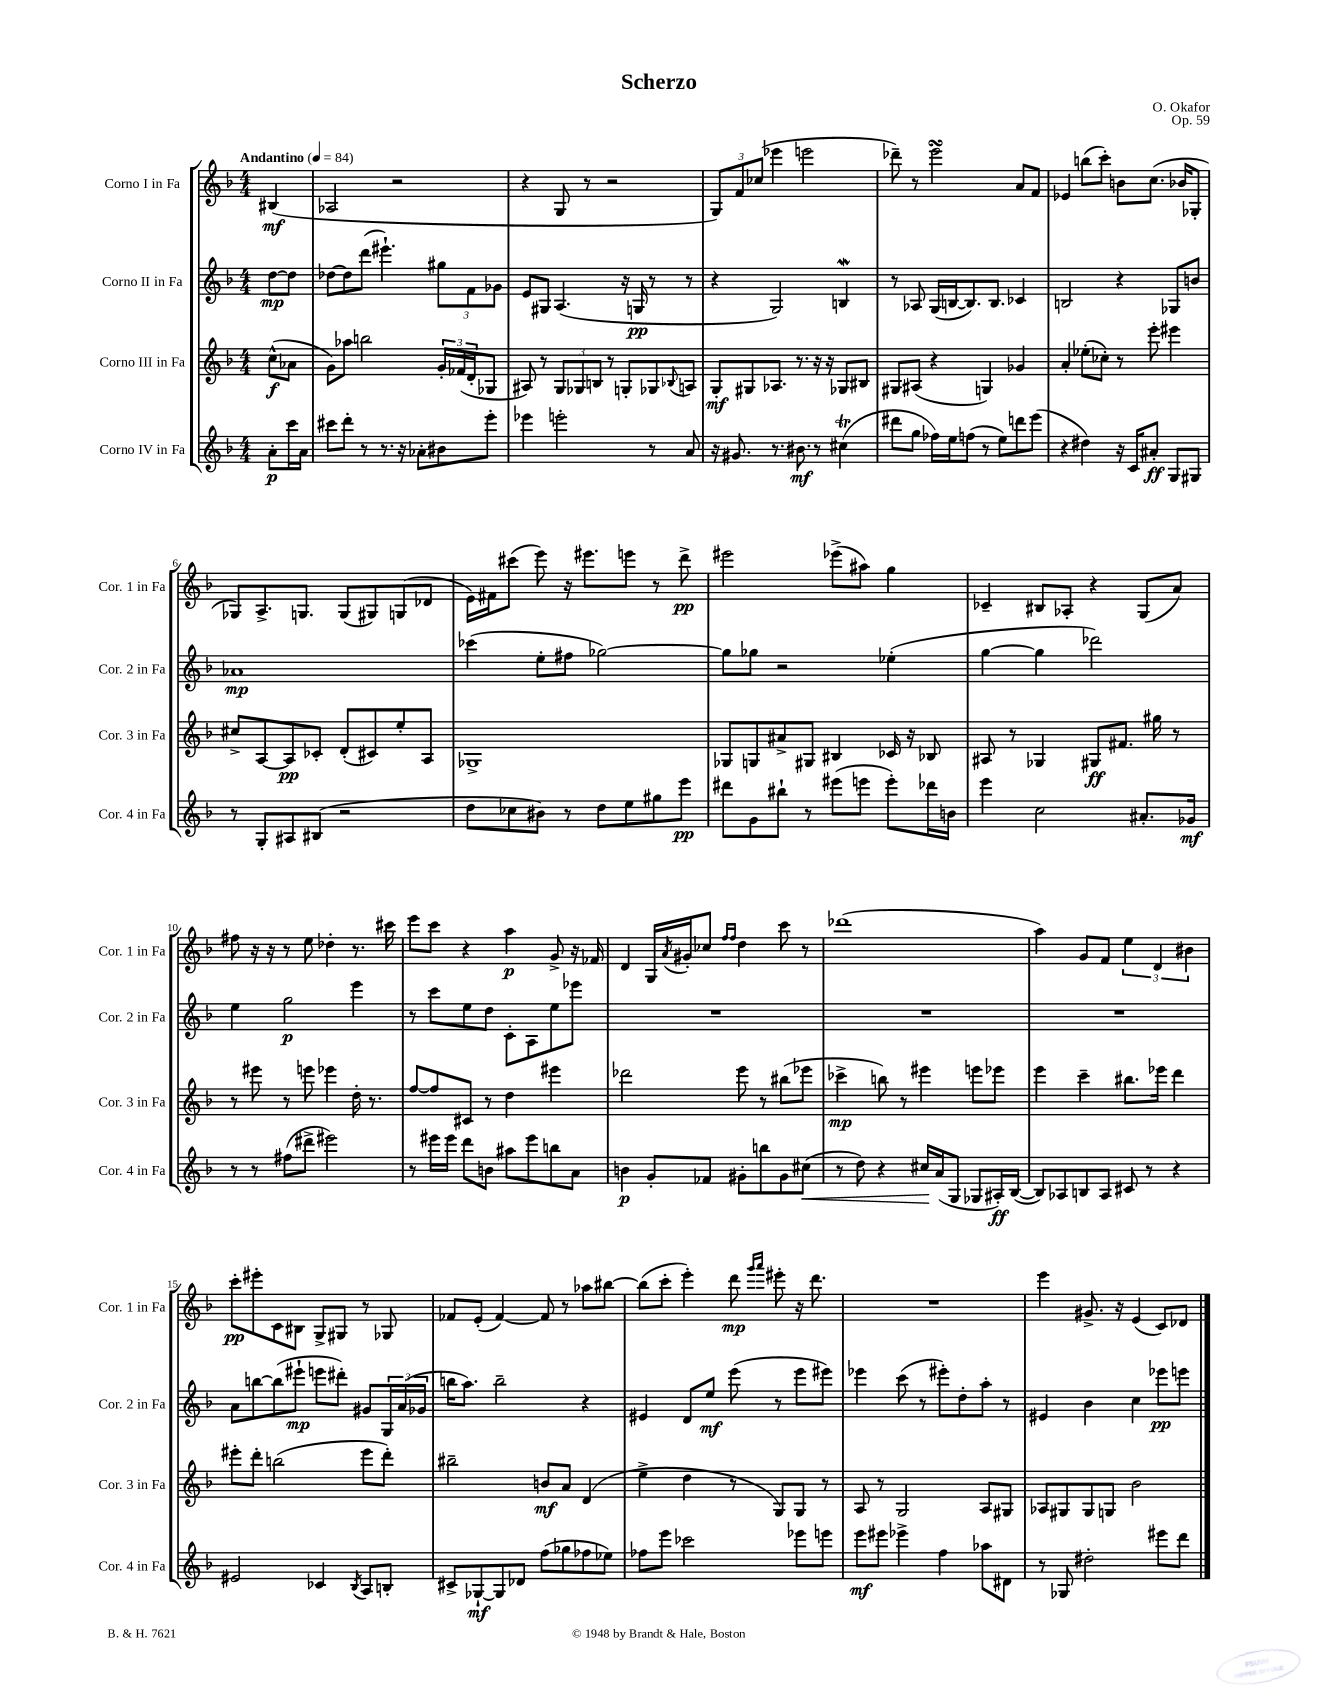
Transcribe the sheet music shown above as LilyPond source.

\header { title = "Scherzo" composer = "O. Okafor" opus = "Op. 59" }
<<
\new StaffGroup <<
\new Staff = "s0" \with { instrumentName = "Corno I in Fa" shortInstrumentName = "Cor. 1 in Fa" } {
    \clef treble \key f \major \numericTimeSignature \time 4/4 \partial 4 \tempo "Andantino" 4 = 84
    bis4\mf( |
    aes2 r2 |
    r4 g8 r8 r2 |
    \tuplet 3/2 { g8) f'8 ces''8( } ees'''4 e'''2 |
    des'''8--) r8 e'''2\turn a'8 f'8 |
    ees'4 b''8( c'''8-.) b'8 c''8.( bes'16 ges8-. |
    ges8) a8.-> g8. g8( gis8) g8( des'8 |
    e'16) fis'16 cis'''8( e'''8) r16 eis'''8. e'''8 r8 d'''8->\pp |
    eis'''2 ees'''8->( ais''8) g''4 |
    ces'4-- bis8 aes8-. r4 g8( a'8) |
    fis''8 r16 r16 r8 e''8 des''4-. r8. cis'''16 |
    e'''8 c'''8 r4 a''4\p g'8-> r16 fes'16 |
    d'4 g16 \acciaccatura { a'8 } gis'16-. ces''8 \grace { f''16 f''16 } d''4 c'''8 r8 |
    des'''1( |
    a''4) g'8 f'8 \tuplet 3/2 { e''4 d'4 bis'4 } |
    c'''8-.\pp eis'''8-. c'8 bis8 g8-> gis8 r8 ges8 |
    fes'8 e'8-.( fes'4~) fes'8 r8 aes''8 bis''8~ |
    bis''8( c'''8-. e'''4-.) d'''8\mp \grace { g'''16 a'''16 } eis'''8-. r16 d'''8. |
    R1 |
    e'''4 gis'8.-> r16 e'4( c'8) des'8 \bar "|." |
}
\new Staff = "s1" \with { instrumentName = "Corno II in Fa" shortInstrumentName = "Cor. 2 in Fa" } {
    \clef treble \key f \major \numericTimeSignature \time 4/4 \partial 4
    d''8~\mp d''8 |
    des''8~ des''8 d'''8( eis'''4.-!) \tuplet 3/2 { gis''8 f'8 ges'8 } |
    e'8 gis8 a4.( r16 g16\pp r8 r8 |
    r4 g2) b4\mordent |
    r8 aes8 g16( b16~ b8.) b8. ces'4 |
    b2 r4 ges8 b'8 |
    aes'1\mp |
    ces'''4( e''8-. fis''8 ges''2~) |
    ges''8 ges''8 r2 ees''4-.( |
    g''4~ g''4 des'''2) |
    e''4 g''2\p e'''4 |
    r8 c'''8 e''8 d''8 c'8-. a8 e''8 ees'''8 |
    R1 |
    R1 |
    R1 |
    a'8 b''8~ b''8( eis'''8-!\mp e'''8 dis'''8-.) gis'8 \tuplet 3/2 { g16 a'16( ges'16 } |
    b''16 a''8.) b''2-- r4 |
    eis'4 d'8 e''8\mf e'''8( r8 e'''8 eis'''8) |
    ees'''4 c'''8( r8 eis'''8-.) d''8-. a''8-. r8 |
    eis'4 bes'4 c''4 ees'''8\pp e'''8 \bar "|." |
}
\new Staff = "s2" \with { instrumentName = "Corno III in Fa" shortInstrumentName = "Cor. 3 in Fa" } {
    \clef treble \key f \major \numericTimeSignature \time 4/4 \partial 4
    c''8-^\f( aes'8 |
    g'8) aes''8 b''2 \tuplet 3/2 { g'16-. fes'16( d'16-. } ges8 |
    ais8) r8 \tuplet 3/2 { g8 ges8 b8 } r8 g8-. ges8 \appoggiatura { bes8 } a8 |
    g8-.\mf gis8 aes8. r8. r16 r16 ges8 bis8 |
    gis8 ais8( r4 g4) ges'4 |
    a'4-. ees''8-.( ces''8-.) r8 e'''8-. eis'''4 |
    cis''8-> a8~ a8\pp ces'8-. d'8-.( cis'8) e''8-. a8 |
    ges1-> |
    ges8 g8 ais'8-> gis8 bis4 ces'16 r16 bes8 |
    ais8 r8 ges4 gis8\ff fis'8. gis''16 r8 |
    r8 eis'''8 r8 e'''8 ees'''4 d''16-. r8. |
    f''8~ f''8 cis'8 r8 d''4 eis'''4 |
    des'''2 e'''8 r8 bis''8( ees'''8 |
    ces'''4->\mp b''8) r8 eis'''4 e'''8 ees'''8 |
    e'''4 c'''4-- bis''8. ees'''16 d'''4 |
    eis'''8-. d'''8-. b''2( eis'''8 d'''8-.) |
    bis''2-- b'8\mf a'8 d'4( |
    e''4-> d''4 r8 g8) g8 r8 |
    a8 r8 g2 a8 gis8 |
    aes8 gis8 gis8 g8 bes'2 \bar "|." |
}
\new Staff = "s3" \with { instrumentName = "Corno IV in Fa" shortInstrumentName = "Cor. 4 in Fa" } {
    \clef treble \key f \major \numericTimeSignature \time 4/4 \partial 4
    a'8-.\p c'''16 a'16 |
    cis'''8 d'''8-. r8 r8. r16 aes'8-. bis'8 e'''8-. |
    ees'''4 e'''2-. r8 a'8 |
    r16 gis'8. r8. bis'8.\mf r8 cis''4\trill( |
    dis'''8 g''8 fes''16) e''16 f''8( r8 e''8) d'''8 e'''8( |
    r4 dis''4) r16 c'16 ais'8-.\ff g8 gis8 |
    r8 g8-. ais8 bis8( r2 |
    d''8 ces''8 bis'8) r8 d''8 e''8 gis''8 e'''8\pp |
    dis'''8 g'8 bis''8-! r8 eis'''8( e'''8 e'''8-.) des'''16 b'16 |
    e'''4 c''2 ais'8.-. ges'16\mf |
    r8 r8 fis''8( dis'''8-> eis'''2) |
    r8 eis'''16 eis'''16 d'''8 b'8 ais''8 eis'''8 b''8 a'8 |
    b'4\p g'8-. fes'8 gis'8-. b''8 gis'8 cis''8\<( |
    r8 d''8) r4 cis''16\! a'16( g8 ges8 ais16-.\ff) bes16~( |
    bes8) aes8 b8 aes8 cis'8 r8 r4 |
    eis'2 ces'4 \acciaccatura { bes8 } a8 b8-. |
    cis'8-> ges8~-!\mf ges8 des'8 f''8( ges''8 fes''8 ees''8) |
    fes''8 e'''8 ces'''2 ees'''8 e'''8 |
    e'''8\mf eis'''8 ees'''4-> f''4 aes''8 dis'8 |
    r8 ges8 dis''2-. eis'''8 d'''8 \bar "|." |
}
>>
>>
